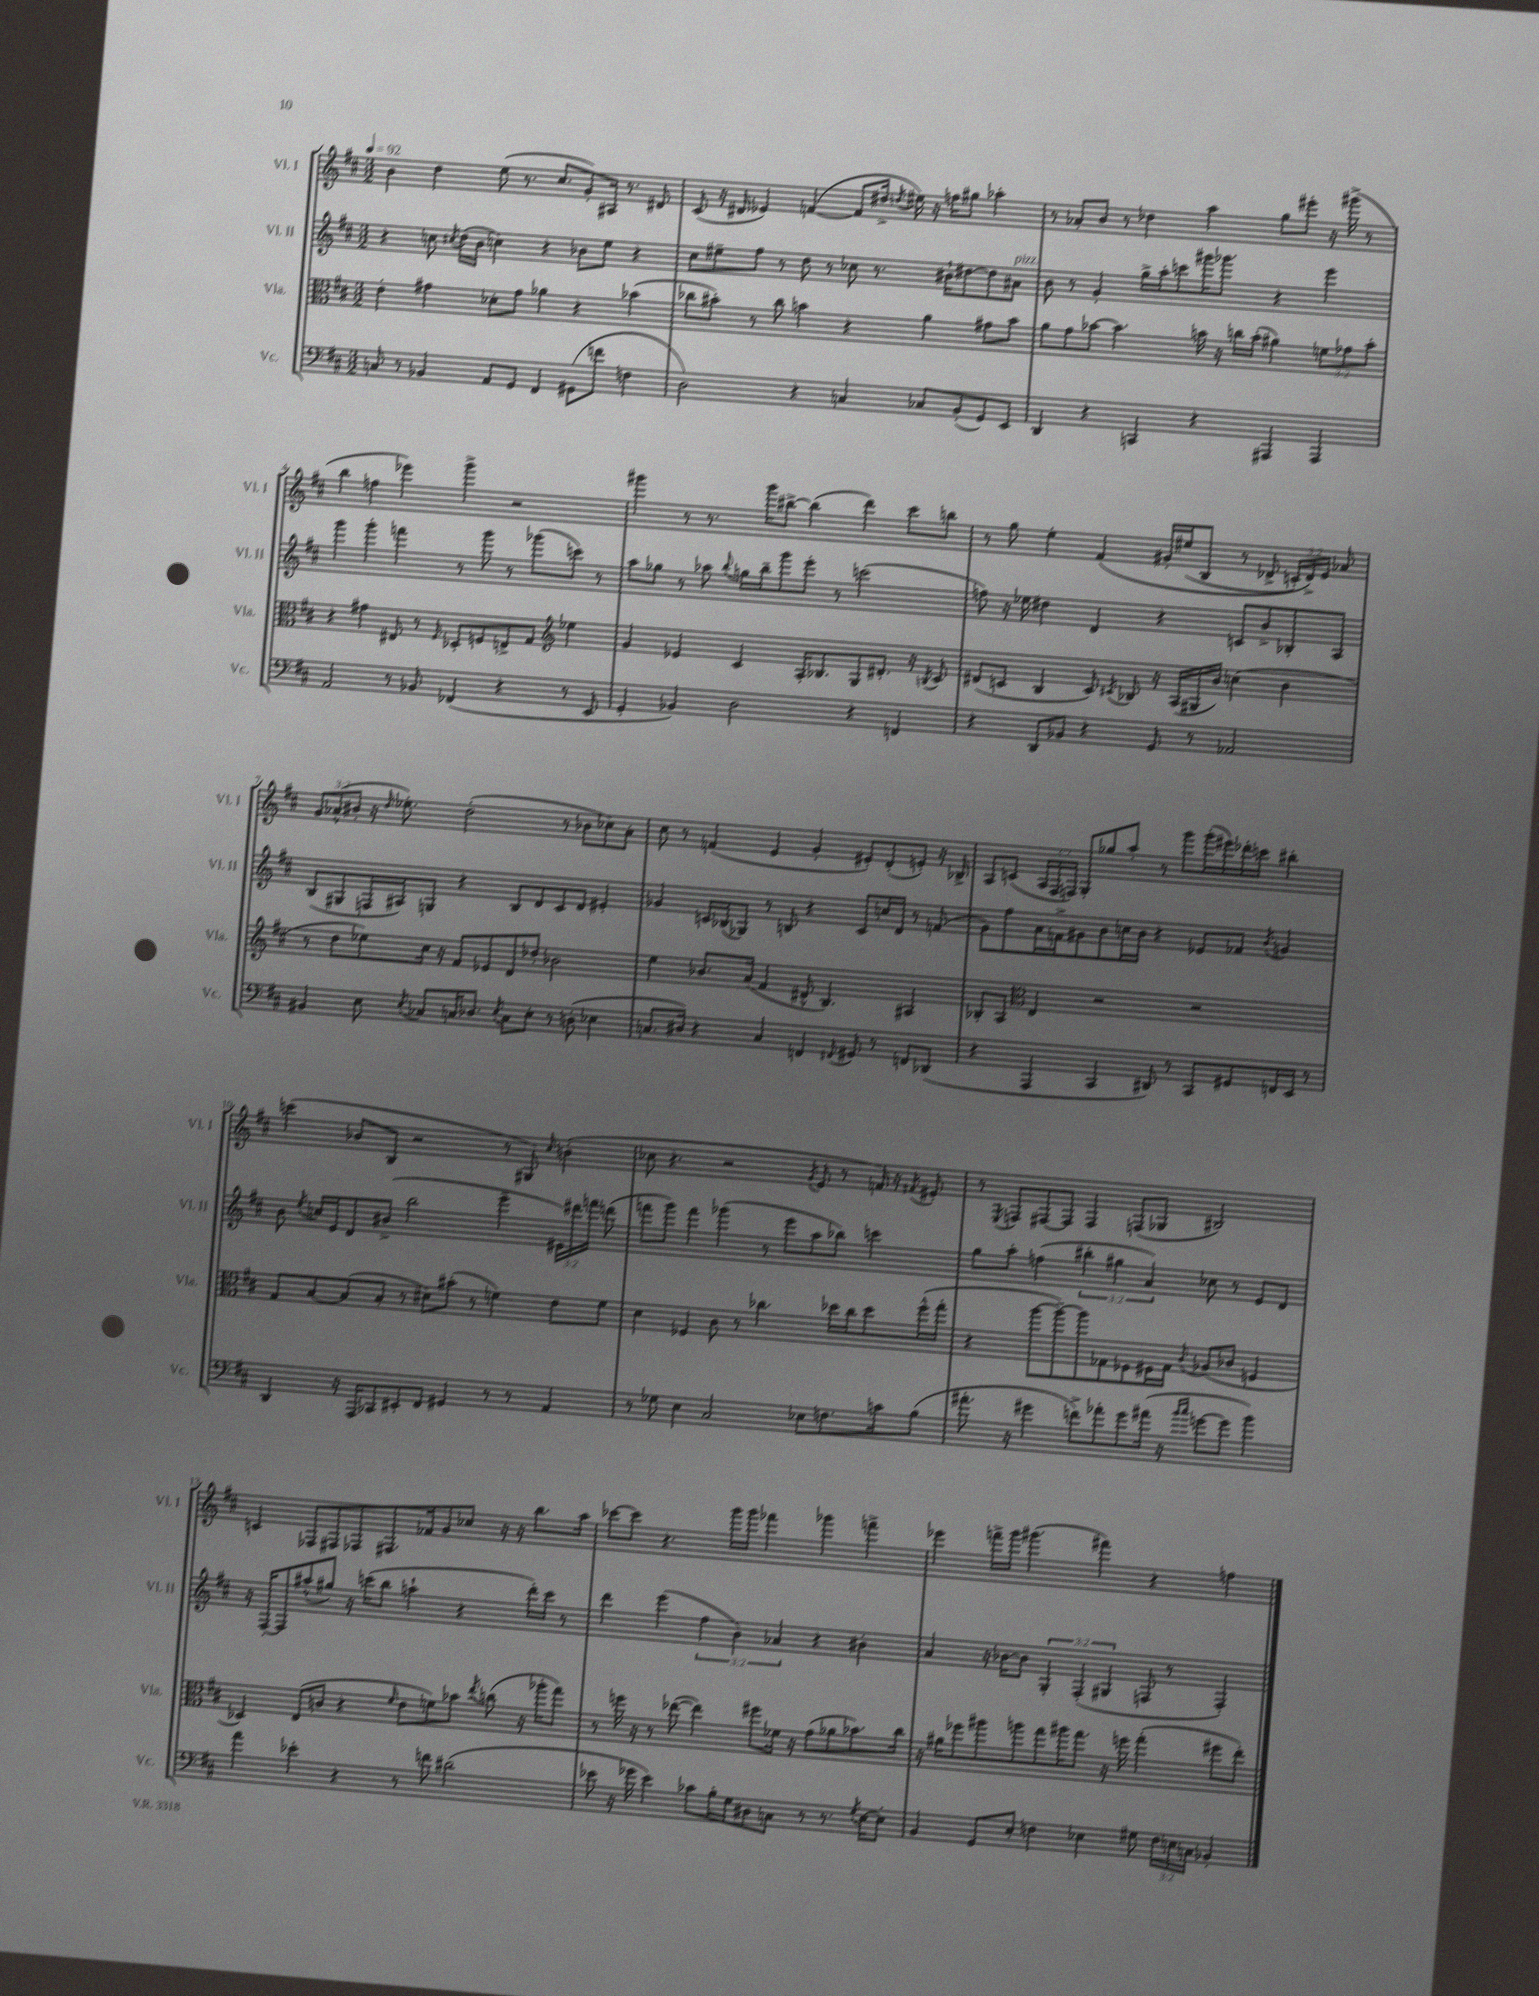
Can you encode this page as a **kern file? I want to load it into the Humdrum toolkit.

**kern	**kern	**kern	**kern
*staff4	*staff3	*staff2	*staff1
*clefF4	*clefC3	*clefG2	*clefG2
*k[f#c#]	*k[f#c#]	*k[f#c#]	*k[f#c#]
*M3/2	*M3/2	*M3/2	*M3/2
*MM92	*MM92	*MM92	*MM92
8C/	4e'\	4r	4b\
8r	.	.	.
4BB-/	4g#\	8cc\	4dd\
.	.	8qcc#/	.
.	.	(16dd\LL	.
.	.	16b\JJ	.
8AA/L	8d-'\L	4cc\)	(8ee\
8GG/J	8g#\J	.	8.r
4FF#/	4a-\	4r	.
.	.	.	8.cc#/L
(8GG#\L	4r	8b-\L	8g'/)
8f\J	.	8ee\J	16A#/Jk
.	.	.	8.r
4F\	(4b-\	4r	.
.	.	.	8d#/
=	=	=	=
2D\)	8cc-\L	8cc#\L	(8c#/
.	8b#'\J)	8ee#~\	16r
.	.	.	16d#/
.	8r	8ff#\J	4e-/)
.	8cc-\	8r	.
4r	4b\	8dd\	([4f/
.	.	8r	.
4C/	4r	8cc-\	8f/]L
.	.	8.r	16dd#^/Jk
.	.	.	8qdd/
.	.	.	16ee#\)
8C-/L	4a\	.	16r
.	.	16b#`\LK	16ff\LK
(8BB'/	.	[8dd#\	8gg#\J
8GG/)	8g#\L	8dd#\]	4aa-'\
8EE/J	8b\J	8a#\J	.
=	=	=	=
4DD/	8a\L	8b\	8r
.	8g\	8r	8a-'/L
4r	[8b-\J	4g'/	8b/J
.	4.b-\]	.	8r
4CC/	.	16gg^\LL	4dd-\
.	.	16aa'\J	.
.	.	8ccc\	.
4r	16b\	16ggg#\K	4aa\
.	16r	8.ggg-\J	.
.	16cc\LL	.	.
.	(16b'\JJ	.	.
4AAA#/	4a#\)	4r	8gg\L
.	.	.	8eee#'\J
4AAA#/	12f\L	4eee\	16r
.	.	.	(16ggg#^\
.	12g-\	.	.
.	.	.	8r
.	12b'\J	.	.
=	=	=	=
2AA/	4r	4ggg\	4bb\
.	4g#\	4ggg'\	4ff\
8r	8E#/	4fff\	4eee-\)
8BB-/	8r	.	.
.	16qqF#/	.	.
(4FF-/	8D-'/L	8r	4ggg^\
.	8F/	8ggg\	.
4r	8E^/	8r	2r
.	8G/J	(8ggg-\L	.
*	*clefG2	*	*
8r	4ee-\	8ccc\J)	.
8EE/	.	8r	.
=	=	=	=
4GG'/	4g/	8aa\L	4ggg#\
.	.	8gg-\J	.
4BB-/)	4e-/	8r	8r
.	.	8aa-\	8.r
.	.	8qqbb/	.
2D\	4c#/	16gg\LL	.
.	.	16bb~\J	16ggg#\LK
.	.	8ggg\	[8bb#^\J
.	16A'/LK	8eee'\J	(4bb#\]
.	8.B-/	.	.
.	.	8r	.
4r	8G/	(2ccc\	4ddd\)
.	8.d#'/J	.	.
4FF/	.	.	8ccc#\L
.	16r	.	.
.	8qB/	.	.
.	8c#/	.	8bb\J
=	=	=	=
4r	(8d#/L	8ff\)	8r
.	8c/J	16r	8gg\
.	.	16ee-\	.
8DD/L	4B/	4dd#\	4ee'\
8BB-/J	.	.	.
4r	8c/)	4d/	&(4f#/
.	8qc#/	.	.
.	8B-/	.	.
8GG/	16r	4r	16g#'/LL
.	(16A/LL	.	(16ee#/J
8r	16G#/	.	8B/J
.	16b/JJ)	.	.
2AA-/	(4cc\	8c/L	8r
.	.	8b^/	8d-^/
.	4b\	8B-'/	24c'/LL)
.	.	.	24d-^/&)
.	.	.	24e/JJ
.	.	8A/J	8a-/
=	=	=	=
4BB#/	8r	(8B/L	12g/L
.	.	.	(12a-^^/
.	8dd\L	8G#/	.
.	.	.	12b#'/J
8E\	8ee-\)	16F/L	16r
.	.	.	16qqdd/
.	.	16A#/J)	8.ee-'\)
8qE/	.	.	.
8C-/L	16cc#\Jk	8G/J	.
.	16r	.	.
16C/K	8f#/L	4r	(2dd'\
8.D-/J	.	.	.
.	8e-/	.	.
8qE/	.	.	.
8C\L	8d/	8B/L	.
8E'\J	8dd-'/J	8d/	.
8r	2b-\	8c#/	8r
(8D'\	.	8d/J	8b-\L
4E-\	.	4e#'/	8cc-\)
.	.	.	8a-'\J
=	=	=	=
8.C/L	4ee\	4g-/	8cc#\
.	.	.	8r
16D#/Jk)	.	.	.
4r	8.b-/L	16c/LL	(4f/
.	.	(16B-/J	.
.	.	8G-/J)	.
.	(16a/Jk	.	.
4C/	4f#/	8r	4e/
.	.	8B/	.
4FF/	8d#^^/	4r	4g'/
.	4.B/)	.	.
8qqFF#/	.	.	.
8GG#/	.	8c/L	8e#'/L)
8r	.	16cc/L	(8d'/
.	.	16d/JJ	.
8FF/L	4A#/	8r	8e'/J)
(8DD-/J	.	(8f/	16r
.	.	.	16B-^/
=	=	=	=
4r	8B-'/L	8g\L)	8A/L
.	8A/J	8ff#\	(8c/J
*	*clefC3	*	*
4AAA/	4E/	16a\L	24A/LL
.	.	.	24F#/
.	.	16f^\J	.
.	.	.	24F/JJ)
.	.	8g#\	8G'/L
4CC#/	2r	8b\	8gg-/
.	.	16cc\L	8aa'/J
.	.	16b\JJ	.
8DD#/)	.	4r	8r
8r	.	.	8ggg\L
8CC#/L	2r	8e-/L	(16ggg'\L
.	.	.	16eee#\)
8GG#/	.	8f-/J	16ddd-'\
.	.	.	16ccc\JJ
.	.	8qb/	.
16FF/L	.	4g/	4bb#'\
16EE/JJ	.	.	.
8r	.	.	.
=	=	=	=
4DD/	8G/L	8b\	(4ccc\
.	.	8qee/	.
.	[8B/	16cc/LL	.
.	.	16e/J	.
16r	(8B/]	8d/	8b-/L
16AAA/LK	.	.	.
8CC-/	8B'/J	(8b#^/J	8B/J
8EE#'/	8r	2bb\	2r
8FF#/J	8d#\L)	.	.
4GG#/	(8b#'\J	.	.
.	8r	.	.
8r	4f\)	4eee~\	8r
8r	.	.	8G#/)
.	.	.	16qqcc#/
4AA/	8e\L	24e#\LL)	(4b'\
.	.	24ddd#\	.
.	.	24fff\JJ	.
.	8f\J	(8ddd\	.
=	=	=	=
8r	4d\	8fff\L	8cc-\
8G-\	.	8ggg\J)	4.r
4E\	4F-/	4fff\	.
2C#/	8c#\	(4ggg-\	2r
.	8r	.	.
.	4.cc-\	8r	.
.	.	8eee\L	.
.	.	.	8qg/
8E-\L	.	8aa\	8e/
8.F\	16dd-\LL	8bb-\J)	8r
.	16cc-\J	.	.
.	8dd-\	4ccc\	16f/)
16c\k	.	.	16r
.	.	.	8qf#/
(8B\J	(16ff#^^\L	.	8e#'/
.	16gg'\JJ	.	.
=	=	=	=
8.a#'\	4r	8gg\L	8r
.	.	.	8qE/
.	.	8aa'\J	8F/L
16r	.	.	.
4g#\	[8aa\L	(4ff\	[8F#/
.	8aa~\_)	.	8F#/]J
8f^\L)	8aa\]	6bb#'\	4F#/
8a-'\	8G-\	.	.
.	.	6gg#\	.
8g#\	8F-\	.	(8F/L
.	.	6a/)	.
(16a#\Jk	16F#\L	.	8G-/J
16r	16G-\JJ	.	.
16qqb/LL	.	.	.
16qqcc#/JJ	8qqc#/	.	.
[8g\L	(8A-/L	8cc-\	2B#/)
8g\]J	8c-/J	8r	.
4b\)	4F/	8e/L	.
.	.	8d/J	.
=	=	=	=
4a\	4D-/)	16r	4c/
.	.	[16F#'/LK	.
.	.	8F#/]	.
4e-'\	(8E/L	(8aa#^^/	8F-/L
.	8c/J	8gg#/J)	8F#/
4r	4r	16r	8F-/
.	.	(16ccc\LK	.
.	.	8bb\J	8.F#/
.	16qqf#/	.	.
8r	8e\L	4aa`\	.
.	.	.	16f-/k
8f\	8f\)	.	8g/
(2d#\	8b-\J	4r	8cc-/J
.	8qee/	.	.
.	(8cc\	.	16r
.	.	.	16r
.	16r	16ddd'\LL)	8.bb\L
.	16aa-'\LK	16ccc\JJ	.
.	8gg\J)	8r	.
.	.	.	16aa\Jk
=	=	=	=
8e-\	8r	4ddd\	[8ccc-\L
16r	16ff\	.	8ccc-\]J
16g-\	16r	.	.
4e-\)	8r	(4eee\	4.r
.	([8ee-\	.	.
8c-\L	4ee-\])	6ff#\	.
16B'\L	.	.	16ggg\LL
.	.	6b\)	.
16G\J	.	.	16ggg\JJ
8D#\	8ff#\L	.	4fff-\
.	.	6a-/	.
8C\J	16f-\Jk	.	.
.	16r	.	.
8r	(8g\L	4r	4ggg-\
8.r	8a-\	.	.
.	8.b-\)	4b#'\	4fff^\
8qG/	.	.	.
[16E\LK	.	.	.
8E'\]J	.	.	.
.	16cc#\Jk	.	.
=	=	=	=
4BB/	16r	4a/	4eee-\
.	16a#\LK	.	.
.	8ff-\	.	.
8GG/L	8aa#\	16r	16fff^\LL
.	.	[16b-\LK	16ggg\JJ
8E'/J	8aa\	8b-\]J	(4.ggg#\
4F\	8gg\	6G'/	.
.	16aa#\K	.	.
.	.	(6F#'/	.
.	8.gg\J	.	.
4E-\	.	.	4fff#\)
.	.	6G#/	.
.	16r	.	.
.	16ff\	.	.
8G#\	(4gg'\	8F/	4r
24F\LL	.	8r	.
24E\	.	.	.
24C\JJ	.	.	.
4BB-'/	8ff#\L	4F'/)	4ff\
.	8ee'\J)	.	.
==	==	==	==
*-	*-	*-	*-
